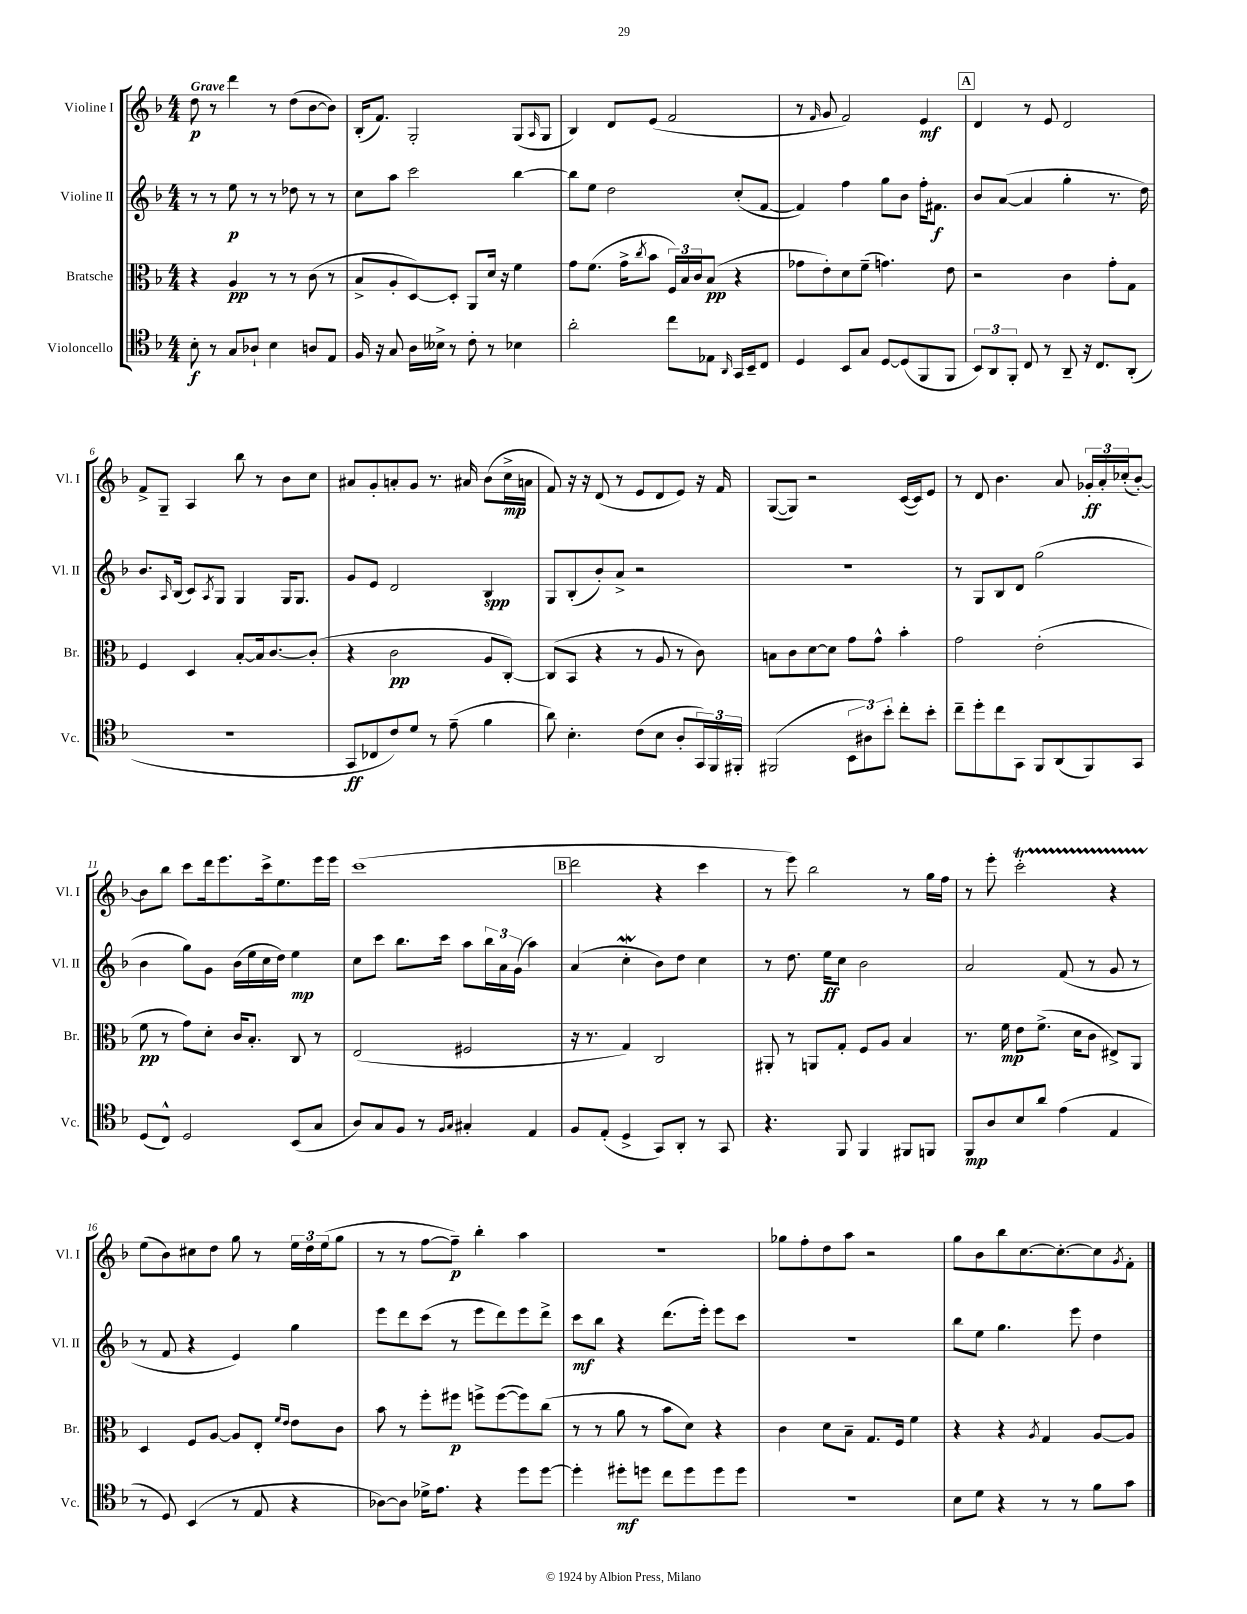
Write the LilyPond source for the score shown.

<<
\new StaffGroup <<
\new Staff = "s0" \with { instrumentName = "Violine I" shortInstrumentName = "Vl. I" } {
    \clef treble \key f \major \numericTimeSignature \time 4/4 \tempo "Grave"
    d''8\p r8 d'''4 r8 d''8( bes'8~ bes'8) |
    bes16-.( f'8.) g2-. g8( \grace { a16 } g8 |
    bes4) d'8 e'8( f'2 |
    r8 \grace { f'16 } g'8 f'2) e'4\mf |
    \mark \markup { \box "A" } d'4 r8 e'8 d'2 |
    f'8-> g8-- a4 bes''8 r8 bes'8 c''8 |
    ais'8 g'8-. a'8-. g'8 r8. ais'16 bes'8( c''16->\mp a'16 |
    f'8) r16 r16 d'8( r8 e'8 d'8 e'8) r16 f'16 |
    g8~( g8) r2 c'16~( c'16) e'8 |
    r8 d'8 bes'4. a'8 \tuplet 3/2 { ges'16-.\ff a'16-. ces''16-.( } bes'8~-.) |
    bes'8 bes''8 c'''8 d'''16 e'''8. c'''16-> e''8. e'''16 e'''16 |
    c'''1( |
    \mark \markup { \box "B" } d'''2 r4 c'''4 |
    r8 e'''8) bes''2 r8 g''16 f''16 |
    r8 e'''8-. c'''2-.\startTrillSpan r4 |
    e''8\stopTrillSpan( bes'8) cis''8 d''8 g''8 r8 \tuplet 3/2 { e''16 d''16 e''16( } g''8 |
    r8 r8 f''8~ f''8--\p) bes''4-. a''4 |
    r1 |
    ges''8 f''8-. d''8 a''8 r2 |
    g''8 bes'8 bes''8 c''8.~ c''8.~-. c''8 \acciaccatura { g'8 } f'8-. \bar "|." |
}
\new Staff = "s1" \with { instrumentName = "Violine II" shortInstrumentName = "Vl. II" } {
    \clef treble \key f \major \numericTimeSignature \time 4/4
    r8 r8 e''8\p r8 r8 des''8 r8 r8 |
    c''8 a''8 c'''2 bes''4~ |
    bes''8 e''8 d''2 c''8-.( f'8~ |
    f'4) f''4 g''8 bes'8 f''16-. fis'8.\f |
    \mark \markup { \box "A" } bes'8 a'8~( a'4 g''4-. r8. d''16) |
    bes'8. \grace { a16 } bes16( c'8) \acciaccatura { a8 } g8 g4 g16 g8. |
    g'8 e'8 d'2 bes4\spp |
    g8 bes8-.( bes'8-.) a'8-> r2 |
    R1 |
    r8 g8 bes8 d'8 g''2( |
    bes'4 g''8) g'8 bes'16( e''16 c''16 d''16) e''4\mp |
    c''8 c'''8 bes''8. c'''16 a''8 \tuplet 3/2 { bes''16 a'16 g'16( } a''4) |
    \mark \markup { \box "B" } a'4( c''4-.\mordent bes'8) d''8 c''4 |
    r8 d''8. e''16\ff c''8 bes'2 |
    a'2 f'8( r8 g'8 r8 |
    r8 f'8 r4 e'4) g''4 |
    e'''8 d'''8 c'''8( r8 e'''8 d'''8) e'''8 d'''8-> |
    c'''8\mf bes''8 r4 d'''8.( e'''16-.) e'''8 c'''8 |
    R1 |
    bes''8 e''8 g''4. e'''8 d''4 \bar "|." |
}
\new Staff = "s2" \with { instrumentName = "Bratsche" shortInstrumentName = "Br." } {
    \clef alto \key f \major \numericTimeSignature \time 4/4
    r4 a4\pp r8 r8 c'8( r8 |
    bes8-> a8-. d8~) d8-. a,8 d'16 r16 f'4 |
    g'8 f'8.( g'16-> \acciaccatura { c''8 } bes'8 \tuplet 3/2 { f16) bes16 c'16 } bes8\pp( r4 |
    ges'8 e'8-.) d'8 f'8--( g'4.) e'8 |
    \mark \markup { \box "A" } r2 c'4 g'8-. g8 |
    f4 d4 bes8~-. bes16 c'8.~ c'8-.( |
    r4 c'2\pp a8 c8~-.) |
    c8( bes,8 r4 r8 a8 r8 c'8) |
    b8 c'8 d'8~ d'8 g'8 g'8-^ bes'4-. |
    g'2 e'2-.( |
    f'8\pp r8 g'8) d'8-. c'16 bes8.-. c8 r8 |
    e2( fis2 |
    \mark \markup { \box "B" } r16 r8. g4) c2 |
    ais,8-. r8 a,8 g8-. f8 a8 bes4 |
    r8. f'16\mp e'8 f'8.->( d'16 c'8 eis8->) a,8 |
    d4 f8 a8~ a8 e8-. \grace { f'16 e'16 } e'8 c'8 |
    bes'8 r8 f''8-. fis''8\p f''8-> f''8~( f''8) c''8( |
    r8 r8 a'8 r8 bes'8 d'8) r4 |
    c'4 d'8 bes8-- g8. f16 f'4 |
    r4 r4 \acciaccatura { a8 } g4 a8~ a8 \bar "|." |
}
\new Staff = "s3" \with { instrumentName = "Violoncello" shortInstrumentName = "Vc." } {
    \clef tenor \key f \major \numericTimeSignature \time 4/4
    bes8-.\f r8 g8 aes8-! bes4 a8 e8 |
    f16 r16 g8 a16 beses16-> r8 c'8-. r8 bes4 |
    a'2-. c''8 ees8 \grace { a,16 } g,16 bes,16-- c8 |
    d4 bes,8 g8 d8~ d8( f,8 f,8 |
    \mark \markup { \box "A" } \tuplet 3/2 { bes,8) a,8 f,8-. } c8 r8 a,8-- r16 c8. a,8-.( |
    r1 |
    g,8\ff ces8 c'8) d'8 r8 e'8--( f'4 |
    a'8) bes4.-. c'8( bes8 a8-. \tuplet 3/2 { g,16) f,16 fis,16-. } |
    fis,2( \tuplet 3/2 { bes,8 ais8) bes'8-. } c''8-. bes'8-. |
    c''8-- d''8-. c''8 g,8 f,8 a,8( f,8) g,8 |
    d8( c8-^) d2 bes,8( g8 |
    a8) g8 f8 r8 \grace { f16 g16 } gis4-. e4 |
    \mark \markup { \box "B" } f8 e8-.( d4-> g,8) a,8-. r8 g,8 |
    r4. f,8 f,4 fis,8 f,8 |
    f,8\mp a8 bes8 a'8 e'4( e4 |
    r8 d8) bes,4( r8 e8 r4 |
    aes8~) aes8 des'16-> e'8. r4 d''8 d''8~ |
    d''4-. dis''8-.\mf d''8 c''8 d''8 d''8 d''8 |
    R1 |
    bes8 d'8 r4 r8 r8 f'8 g'8 \bar "|." |
}
>>
>>
